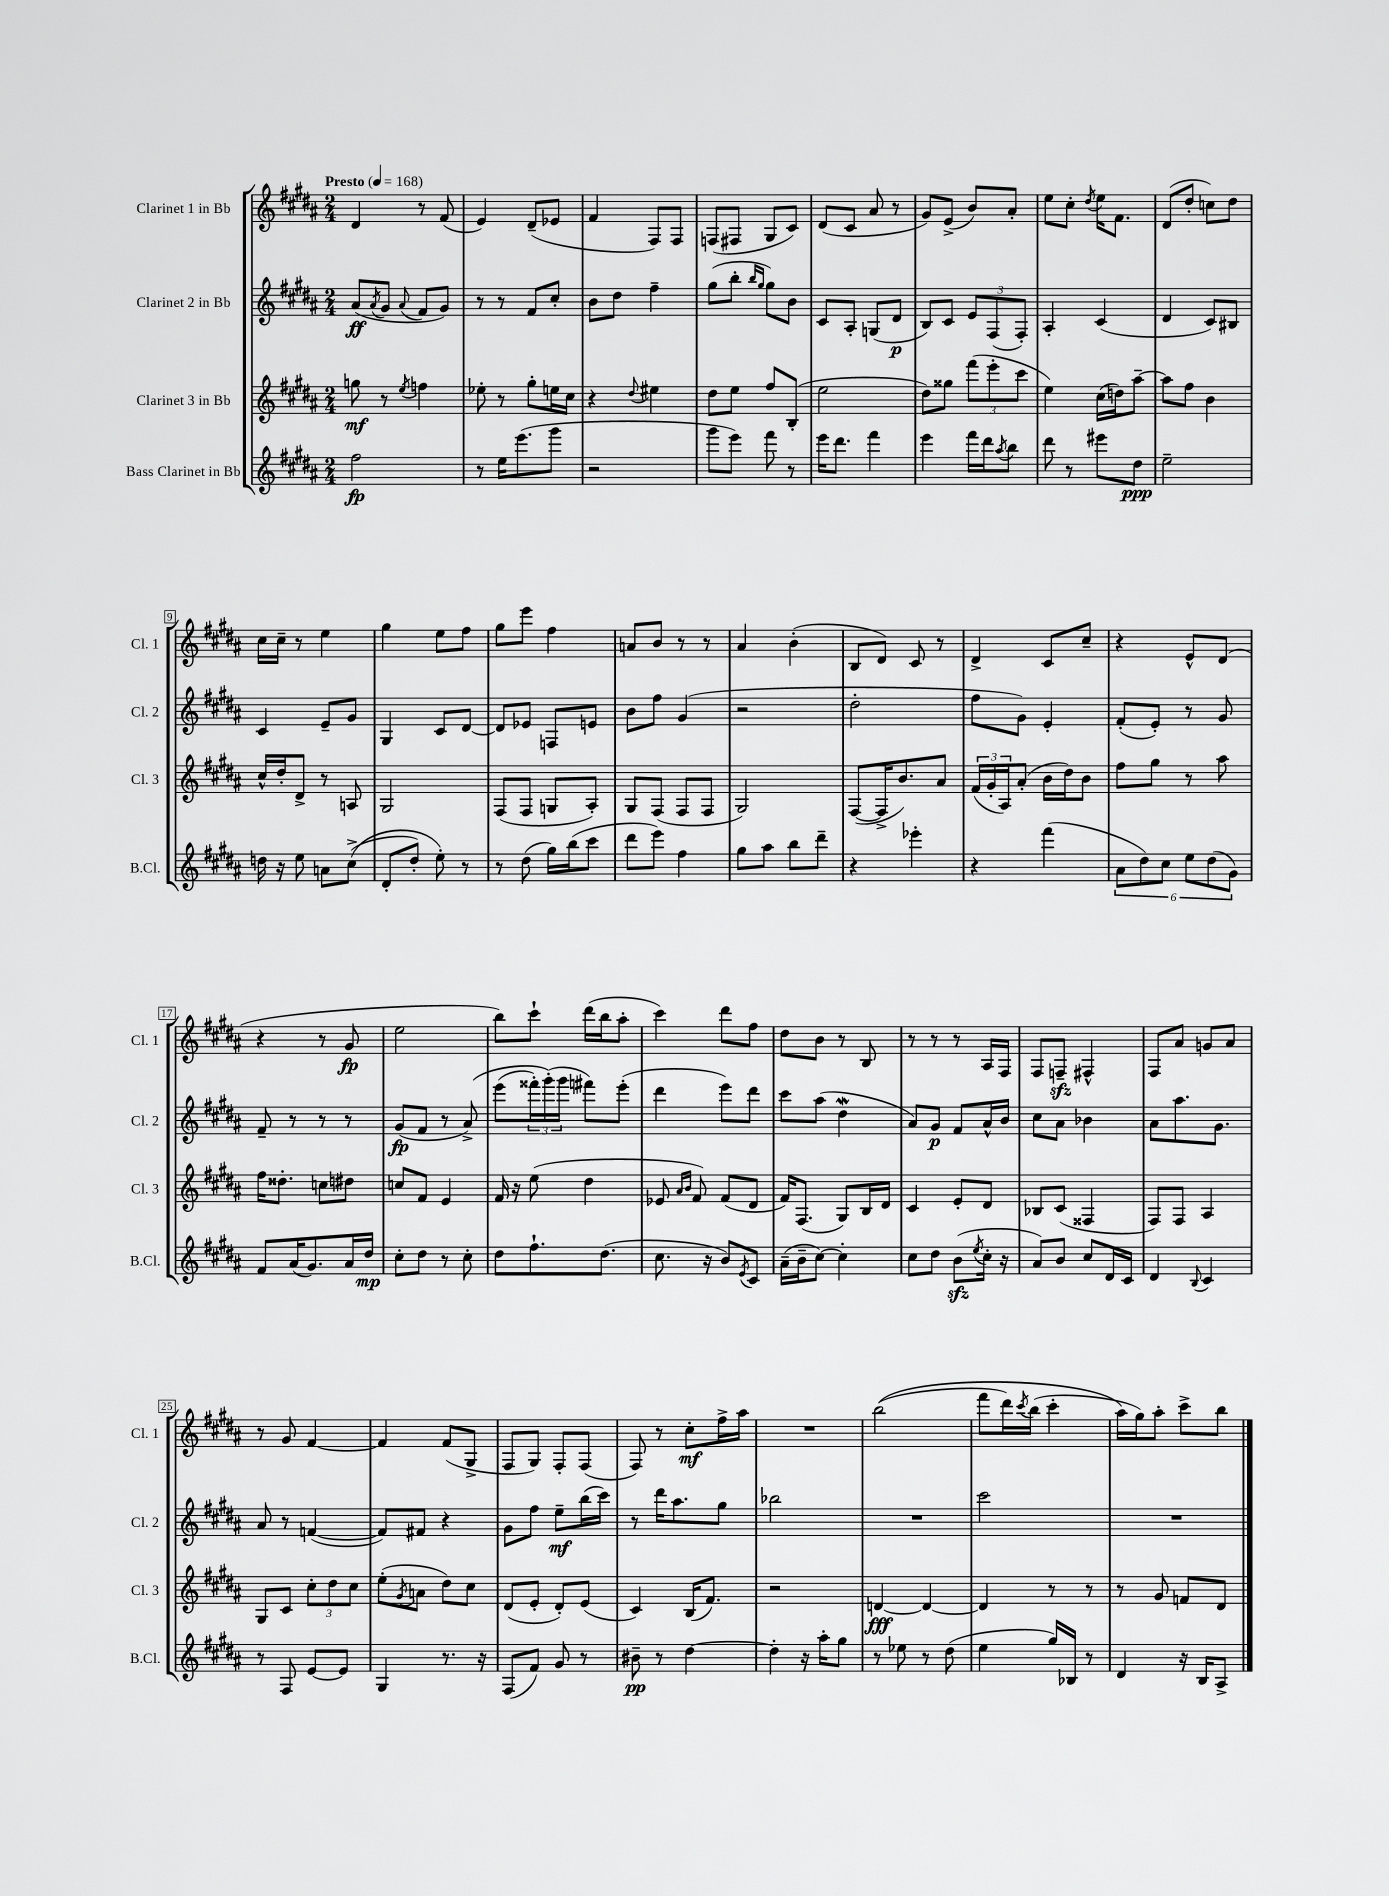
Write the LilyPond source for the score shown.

<<
\new StaffGroup <<
\new Staff = "s0" \with { instrumentName = "Clarinet 1 in Bb" shortInstrumentName = "Cl. 1" } {
    \clef treble \key b \major \numericTimeSignature \time 2/4 \tempo "Presto" 4 = 168
    dis'4 r8 fis'8( |
    e'4) dis'8--( ees'8 |
    fis'4 fis8) fis8 |
    f8( fis8 gis8 cis'8) |
    dis'8( cis'8 ais'8 r8 |
    gis'8) e'8->( b'8) ais'8-. |
    e''8 cis''8-. \acciaccatura { dis''8 } e''16 fis'8. |
    dis'8( dis''8-. c''8) dis''8 |
    cis''16 cis''16-- r8 e''4 |
    gis''4 e''8 fis''8 |
    gis''8 e'''8 fis''4 |
    a'8 b'8 r8 r8 |
    ais'4 b'4-.( |
    b8 dis'8) cis'8 r8 |
    dis'4-> cis'8 cis''8-- |
    r4 e'8-^ dis'8( |
    r4 r8 gis'8\fp |
    e''2 |
    b''8) cis'''8-! dis'''16( b''16 ais''8-. |
    cis'''4) dis'''8 fis''8 |
    dis''8 b'8 r8 b8 |
    r8 r8 r8 ais16 fis16 |
    fis8 f8--\sfz fis4-^ |
    fis8 ais'8 g'8 ais'8 |
    r8 gis'8 fis'4~ |
    fis'4 fis'8( gis8-> |
    fis8 gis8) fis8-. fis8( |
    fis8) r8 cis''8-.\mf fis''16-> ais''16 |
    R2 |
    b''2(\( |
    fis'''8 dis'''16) \acciaccatura { cis'''8 } b''16( cis'''4-. |
    ais''16\) gis''16) ais''8-. cis'''8-> b''8 \bar "|." |
}
\new Staff = "s1" \with { instrumentName = "Clarinet 2 in Bb" shortInstrumentName = "Cl. 2" } {
    \clef treble \key b \major \numericTimeSignature \time 2/4
    ais'8\ff( \acciaccatura { ais'8 } gis'8 \appoggiatura { ais'8 } fis'8 gis'8) |
    r8 r8 fis'8 cis''8-. |
    b'8 dis''8 fis''4-- |
    gis''8( b''8-. \grace { b''16 gis''16 } gis''8) b'8 |
    cis'8 ais8-. g8( dis'8\p |
    b8) cis'8 \tuplet 3/2 { e'8 fis8( fis8-.) } |
    ais4-. cis'4( |
    dis'4 cis'8) bis8 |
    cis'4 e'8-- gis'8 |
    gis4 cis'8 dis'8~ |
    dis'8 ees'8 f8 e'8 |
    b'8 fis''8 gis'4( |
    r2 |
    dis''2-. |
    fis''8 gis'8) e'4-. |
    fis'8-.( e'8-.) r8 gis'8 |
    fis'8-- r8 r8 r8 |
    gis'8\fp( fis'8 r8 ais'8->)\( |
    e'''8( \tuplet 3/2 { fisis'''16-.) gis'''16-.(\) gis'''16 } fis'''8) e'''8-.( |
    dis'''4 e'''8) dis'''8 |
    cis'''8 ais''8( dis''4\mordent |
    ais'8) gis'8\p fis'8 ais'16-^ b'16 |
    cis''8 ais'8 bes'4 |
    ais'8 ais''8. gis'8. |
    ais'8 r8 f'4~( |
    f'8) fis'8 r4 |
    gis'8 fis''8 e''8--\mf b''16( cis'''16) |
    r8 dis'''16 ais''8. gis''8 |
    bes''2 |
    R2 |
    cis'''2 |
    R2 \bar "|." |
}
\new Staff = "s2" \with { instrumentName = "Clarinet 3 in Bb" shortInstrumentName = "Cl. 3" } {
    \clef treble \key b \major \numericTimeSignature \time 2/4
    g''8\mf r8 \acciaccatura { e''8 } f''4 |
    ees''8-. r8 gis''8-. e''16 cis''16 |
    r4 \appoggiatura { dis''8 } eis''4 |
    dis''8 e''8 fis''8 b8-.( |
    e''2 |
    dis''8) gisis''8 \tuplet 3/2 { fis'''8( e'''8-. cis'''8 } |
    e''4) cis''16( d''16) ais''8~-- |
    ais''8 fis''8 b'4 |
    cis''16-^ dis''16-. dis'8-> r8 a8 |
    gis2 |
    fis8( fis8 g8 ais8-.) |
    gis8 fis8( fis8 fis8 |
    gis2) |
    fis8~( fis16-> b'8.) ais'8 |
    \tuplet 3/2 { fis'16( gis'16-. ais16) } ais'8-.( b'16 dis''16) b'8 |
    fis''8 gis''8 r8 ais''8 |
    fis''16 disis''8.-. c''8 dis''8 |
    c''8 fis'8 e'4 |
    fis'16 r16 e''8( dis''4 |
    ees'8 \grace { ais'16 b'16 } fis'8) fis'8( dis'8 |
    fis'16) fis8.( gis8) b16 dis'16 |
    cis'4 e'8-. dis'8 |
    bes8 cis'8( fisis4 |
    fis8) fis8 ais4 |
    gis8 cis'8 \tuplet 3/2 { cis''8-. dis''8 cis''8 } |
    e''8-.( \acciaccatura { gis'8 } a'8 dis''8) cis''8 |
    dis'8( e'8-. dis'8-.) e'8( |
    cis'4) b16( fis'8.) |
    r2 |
    d'4~\fff d'4~ |
    d'4 r8 r8 |
    r8 gis'8 f'8 dis'8 \bar "|." |
}
\new Staff = "s3" \with { instrumentName = "Bass Clarinet in Bb" shortInstrumentName = "B.Cl." } {
    \clef treble \key b \major \numericTimeSignature \time 2/4
    fis''2\fp |
    r8 e''16 e'''8.( gis'''8 |
    r2 |
    gis'''8 e'''8) fis'''8 r8 |
    e'''16 dis'''8. fis'''4 |
    e'''4 fis'''16 dis'''16 \acciaccatura { ais''8 } b''8 |
    dis'''8 r8 eis'''8 dis''8\ppp |
    e''2-- |
    d''16 r16 e''8 a'8 cis''8->(\( |
    dis'8-. dis''8-.) e''8-.\) r8 |
    r8 dis''8( gis''16) b''16( cis'''8 |
    dis'''8 e'''8) fis''4 |
    gis''8 ais''8 b''8 dis'''8-- |
    r4 ees'''4-. |
    r4 fis'''4( |
    \tuplet 6/4 { ais'8 dis''8) cis''8 e''8 dis''8( gis'8) } |
    fis'8 ais'16( gis'8.) ais'16 dis''16\mp |
    cis''8-. dis''8 r8 cis''8-. |
    dis''8 fis''8.-! dis''8.( |
    cis''8. r16 b'8) \acciaccatura { e'8 } cis'8 |
    ais'16--( b'16-- cis''8~) cis''4-. |
    cis''8 dis''8 b'8\sfz( \acciaccatura { e''8 } cis''16-. r16 |
    ais'8) b'8 cis''8 dis'16 cis'16 |
    dis'4 \appoggiatura { b8 } cis'4 |
    r8 fis8 e'8~ e'8 |
    gis4 r8. r16 |
    fis8( fis'8) gis'8 r8 |
    bis'8--\pp r8 dis''4~ |
    dis''4-. r16 ais''16-. gis''8 |
    r8 ees''8 r8 dis''8( |
    e''4 gis''16) bes16 r8 |
    dis'4 r16 b16 ais8-> \bar "|." |
}
>>
>>
\layout { \context { \Score \override BarNumber.stencil = #(make-stencil-boxer 0.1 0.3 ly:text-interface::print) } }
